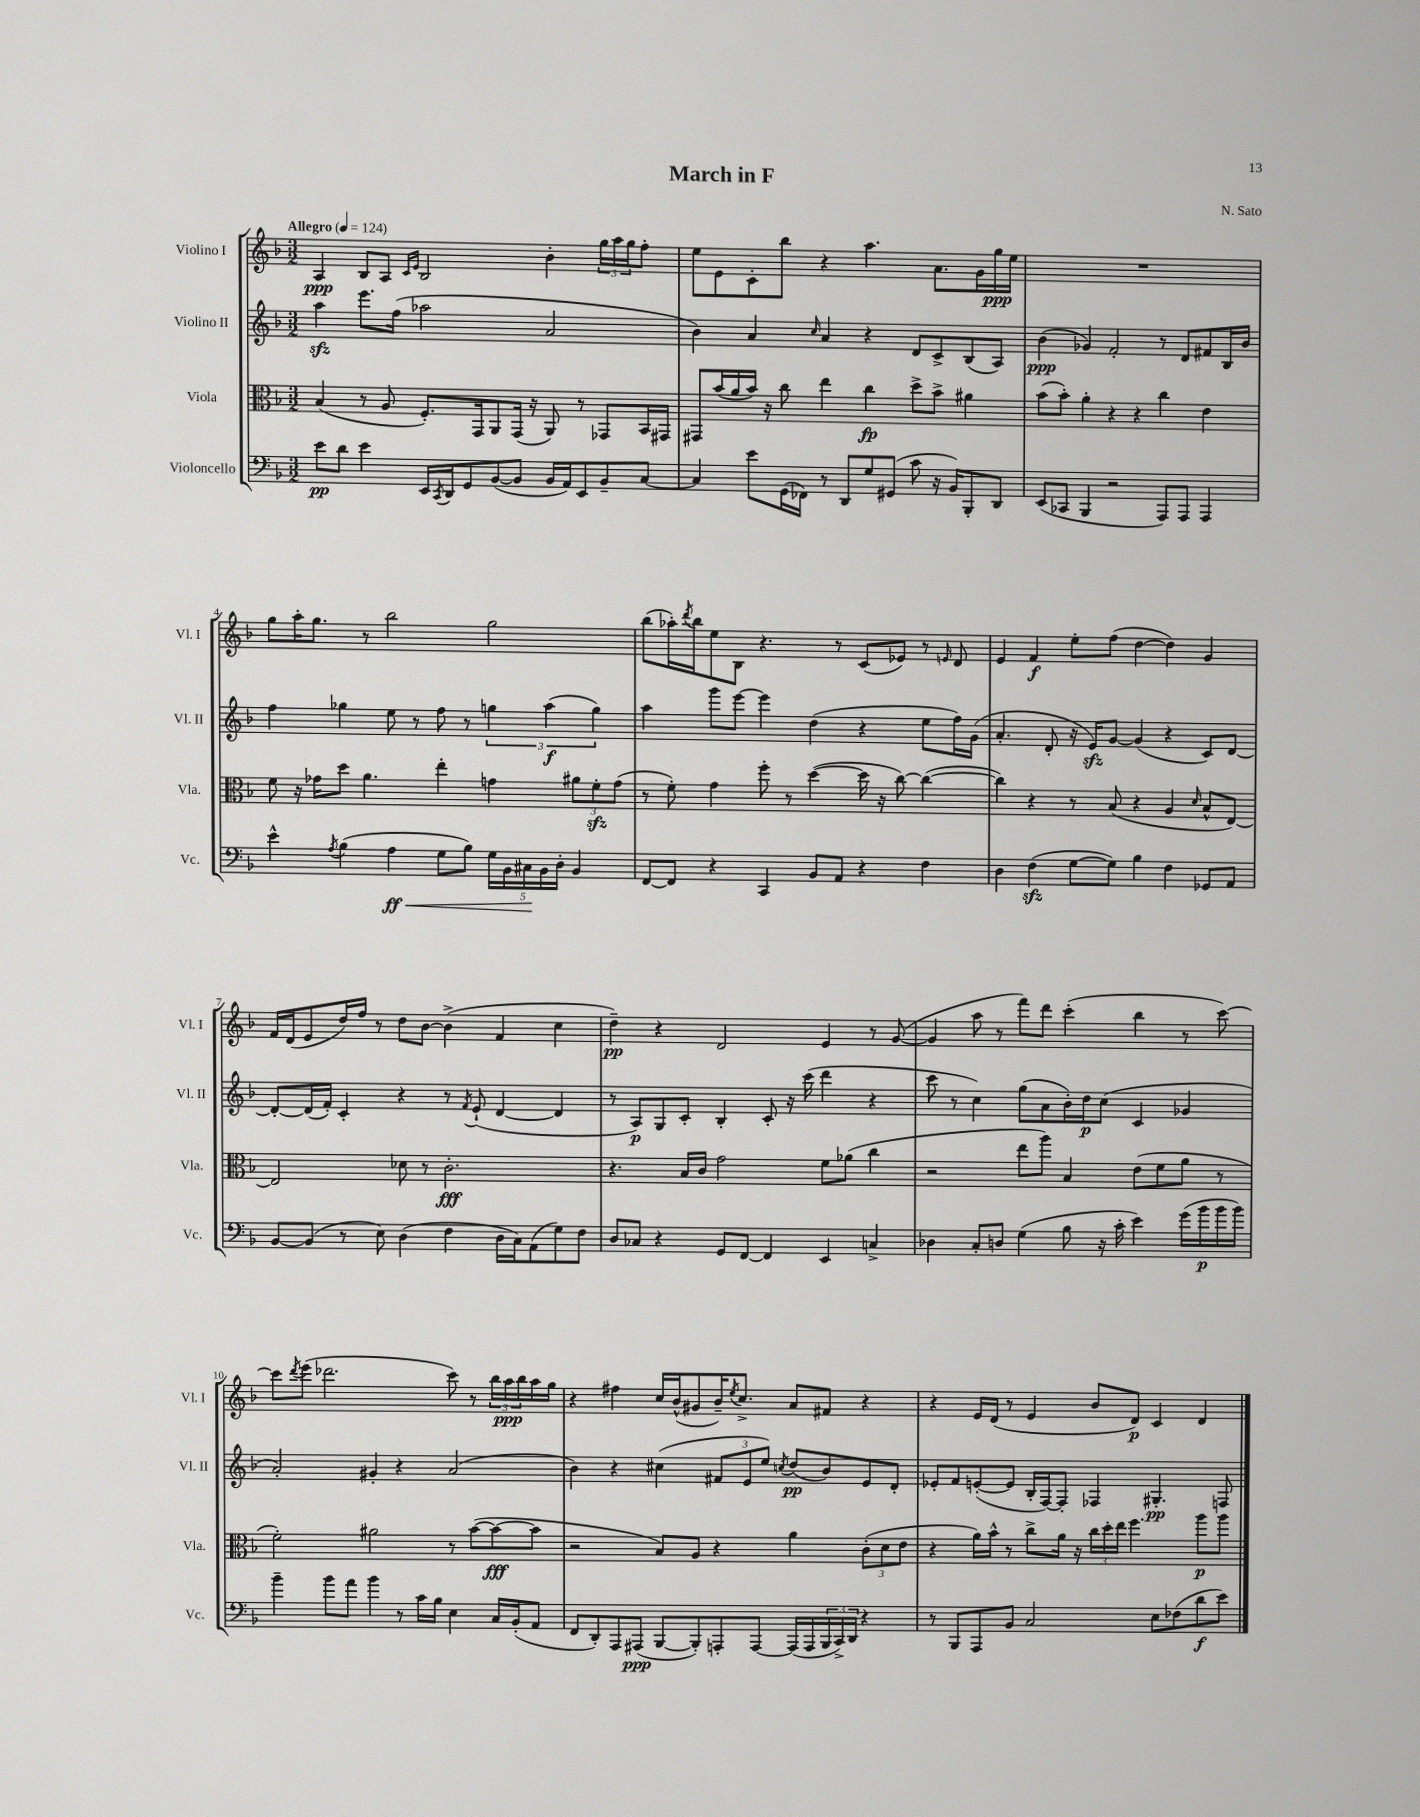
\header { title = "March in F" composer = "N. Sato" }
<<
\new StaffGroup <<
\new Staff = "s0" \with { instrumentName = "Violino I" shortInstrumentName = "Vl. I" } {
    \clef treble \key f \major \numericTimeSignature \time 3/2 \tempo "Allegro" 4 = 124
    a4\ppp bes8 a8 \grace { c'16 e'16 } bes2 bes'4-. \tuplet 3/2 { g''16 a''16 g''16 } f''8-. |
    e''8 e'8 c'8-. bes''8 r4 a''4. a'8. g'16 g''16\ppp e''16 |
    R1. |
    g''8 a''16-. g''8. r8 bes''2 g''2 |
    bes''8( aes''16-.) \acciaccatura { d'''8 } bes''16 e''8 bes8 r4. r8 c'8( ees'8) r8 \grace { e'16 } d'8 |
    e'4 f'4\f e''8-. f''8( d''4~ d''4) g'4 |
    f'16 d'16( e'8 d''16) f''16 r8 d''8 bes'8~ bes'4->( f'4 c''4 |
    d''4--\pp) r4 d'2 e'4 r8 g'8~( |
    g'4 a''8 r8 f'''8) d'''8 c'''4-.( bes''4 r8 c'''8~) |
    c'''8 \acciaccatura { d'''8 } e'''8( des'''2. c'''8) r8 \tuplet 3/2 { bes''16 a''16\ppp bes''16 } a''16 g''16 |
    r4 fis''4 c''16 bes'16-^( gis'8 bes'16--) \acciaccatura { e''8 } c''8.-> a'8 fis'8 r4 |
    r4 e'16 d'16( r8 e'4 bes'8 d'8\p) c'4 d'4 \bar "|." |
}
\new Staff = "s1" \with { instrumentName = "Violino II" shortInstrumentName = "Vl. II" } {
    \clef treble \key f \major \numericTimeSignature \time 3/2
    a''4\sfz e'''8. f''16( aes''2 a'2 |
    bes'4) a'4 \grace { c''16 } a'4 r4 d'8 c'8-> bes8( a8) |
    bes'4\ppp( ges'4) f'2-. r8 d'8 fis'8 bes16 bes'16 |
    f''4 ges''4 e''8 r8 f''8 r8 \tuplet 3/2 { g''4 a''4\f( g''4) } |
    a''4 g'''8 e'''8~ e'''4 d''4( r4 e''8 f''16) g'16( |
    a'4.-. d'8-. r16 e'16\sfz) g'8~ g'4( r4 c'8) d'8~ |
    d'8~-. d'16( f'16-.) c'4-. r4 r8 \acciaccatura { f'8 } e'8-!( d'4~ d'4 |
    r8 a8\p) g8 c'8-. bes4-. c'8-. r16 c'''16( d'''4 r4 |
    c'''8 r8 c''4) g''8( a'8 bes'16-.) d''16\p c''8( c'4 ges'4 |
    a'2-.) gis'4-. r4 a'2( |
    bes'4) r4 cis''4( \tuplet 3/2 { fis'8 e'8 e''8) } \acciaccatura { c''8 } d''8\pp( bes'8) e'8 d'8-. |
    ees'8-. f'8 e'8~-.( e'8 bes16-. f16~) f8-. fes4 gis4.-.\pp f8 \bar "|." |
}
\new Staff = "s2" \with { instrumentName = "Viola" shortInstrumentName = "Vla." } {
    \clef alto \key f \major \numericTimeSignature \time 3/2
    bes4( r8 a8 f8.-.) g,16 a,8 g,16( r16 a,8) r8 ges,8 bes,16 gis,16 |
    gis,8 bes'16( a'16 bes'16) r16 c''8 e''4 c''4\fp d''8-> bes'8-> ais'4 |
    bes'8( bes'8-.) a'4-. r4 r4 c''4 e'4 |
    f'8 r16 ges'16 d''8 a'4. e''4-. g'4 \tuplet 3/2 { ais'8 f'8-.\sfz g'8( } |
    r8 f'8-.) g'4 f''8-. r8 d''4~( d''16 r16 c''8~) c''4~( |
    c''4) r4 r8 bes8( r4 a4 \grace { d'16 } bes8-^ e8~) |
    e2 des'8 r8 c'2.-.\fff |
    r4. bes16 c'16 g'2 f'8 aes'8( c''4 |
    r2 e''8 a''8) bes4 e'8( f'8 a'8 r8 |
    f'2-.) ais'2 r8 bes'8~( bes'8~\fff bes'8 |
    r2 bes8) a8 r4 a'4 \tuplet 3/2 { c'8-.( d'8 e'8 } |
    r4 a'16) bes'16-^ r8 c''8-> a'16 r16 \tuplet 3/2 { c''16 d''16-. e''16 } f''4. a''8\p a''8 \bar "|." |
}
\new Staff = "s3" \with { instrumentName = "Violoncello" shortInstrumentName = "Vc." } {
    \clef bass \key f \major \numericTimeSignature \time 3/2
    e'8\pp d'8 e'4 e,16 \acciaccatura { c,8 } d,16 g,8 bes,8~( bes,8 bes,16 a,16) e,8 bes,8-- c8~ |
    c4 e'8 g,16( fes,16) r8 d,8 g8 gis,8( c'8 r16 bes,16) bes,,8-. d,8 |
    e,8( ces,8 bes,,4 r2 a,,8) a,,8 a,,4 |
    e'4-^ \acciaccatura { a8 } bes4( a4\ff\< g8 bes8) \tuplet 5/4 { g16 bes,16 cis16\! bes,16 d16-. } bes,4 |
    f,8~ f,8 r4 c,4 bes,8 a,8 r4 f4 |
    d4 f4\sfz( g8~ g8) bes4 f4 ges,8 a,8 |
    bes,8~ bes,8( r8 e8) d4( f4 d16 c16) a,8( g8) f8 |
    d8 ces8 r4 g,8 f,8~ f,4 e,4 c4-> |
    des4 c8-. d8 g4( bes8 r16 c'16-. e'4) g'16( bes'16\p bes'16 bes'16) |
    bes'4-- bes'8 a'8 bes'4 r8 c'16 bes16 e4 c16 bes,16-.( a,8 |
    f,8 d,8-.) a,,8 ais,,8\ppp( bes,,8~ bes,,8-.) a,,8-. a,,8~ a,,16( a,,16 \tuplet 3/2 { bes,,16 c,16->) d,16 } r4 |
    r8 bes,,8 a,,8 bes,8 c2 e8 fes8( d'8\f e'8) \bar "|." |
}
>>
>>
